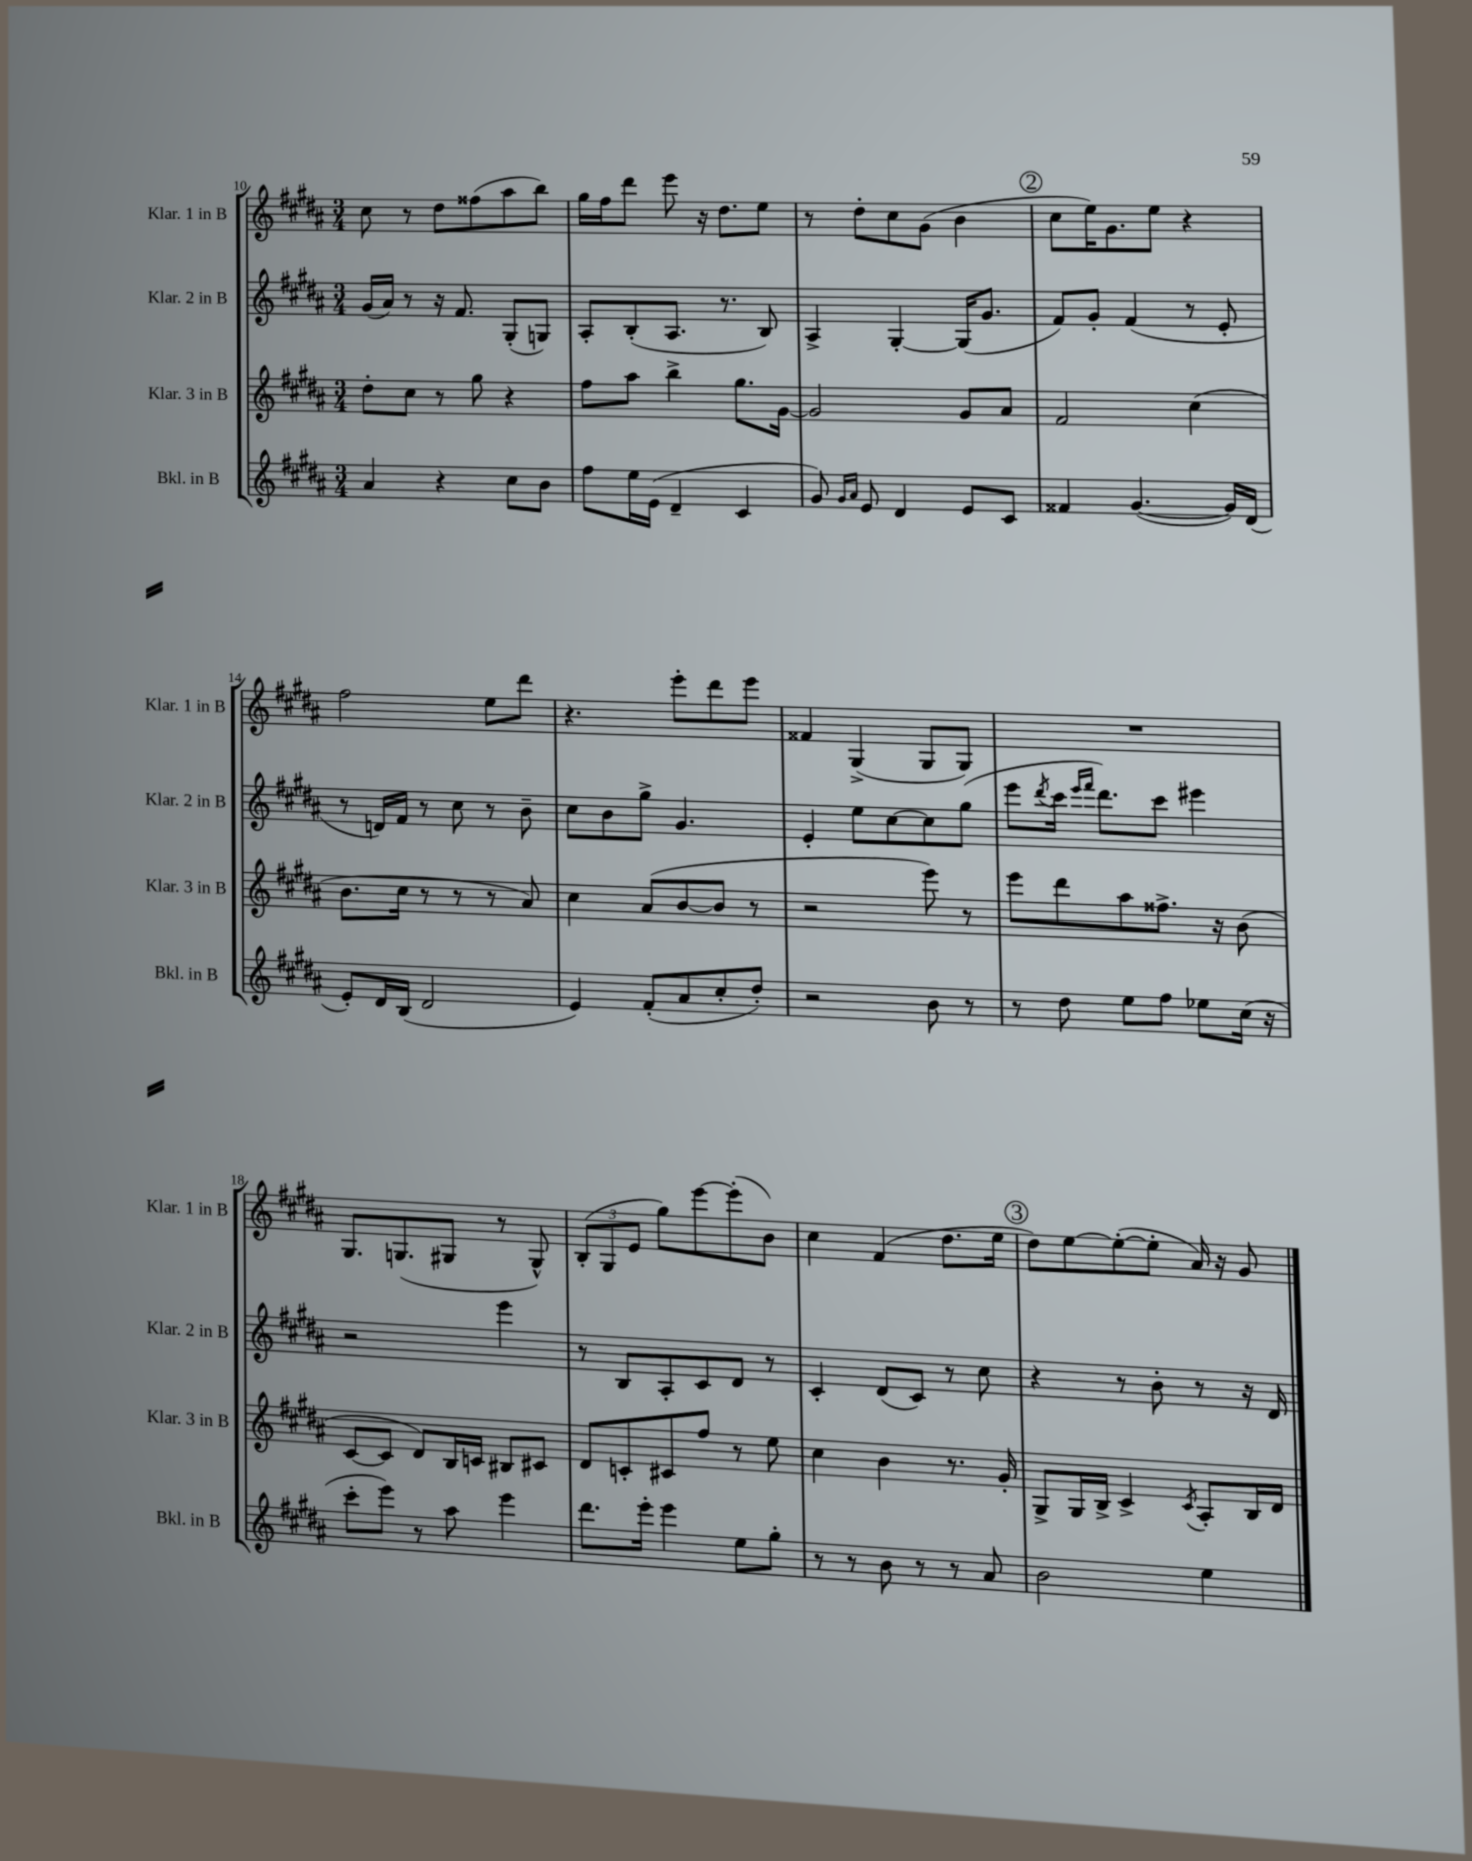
<<
\new StaffGroup <<
\new Staff = "s0" \with { instrumentName = "Klar. 1 in B" shortInstrumentName = "Klar. 1 in B" } {
    \clef treble \key b \major \numericTimeSignature \time 3/4
    cis''8 r8 dis''8 fisis''8( ais''8 b''8) |
    gis''16 fis''16 dis'''8 e'''8 r16 dis''8. e''8 |
    r8 dis''8-. cis''8 gis'8( b'4 |
    \mark \markup { \circle "2" } cis''8 e''16) gis'8. e''8 r4 |
    fis''2 e''8 dis'''8 |
    r4. e'''8-. dis'''8 e'''8 |
    fisis'4 gis4->( gis8 gis8) |
    R2. |
    gis8. g8.( gis8 r8 gis8-^) |
    \tuplet 3/2 { b8-.( gis8 e'8 } gis''8) e'''8~ e'''8-.( b'8) |
    cis''4 fis'4( dis''8. e''16 |
    \mark \markup { \circle "3" } dis''8) e''8~ e''8~-.( e''8-. ais'16) r16 gis'8 \bar "|." |
}
\new Staff = "s1" \with { instrumentName = "Klar. 2 in B" shortInstrumentName = "Klar. 2 in B" } {
    \clef treble \key b \major \numericTimeSignature \time 3/4
    gis'16( ais'16) r8 r16 fis'8. gis8-.( g8) |
    ais8-. b8-.( ais8. r8. b8) |
    ais4-> gis4~-. gis16( gis'8. |
    \mark \markup { \circle "2" } fis'8) gis'8-. fis'4( r8 e'8-. |
    r8 d'16) fis'16 r8 cis''8 r8 b'8-- |
    cis''8 b'8 gis''8-> gis'4. |
    e'4-. e''8 cis''8~ cis''8 gis''8( |
    e'''8 \acciaccatura { dis'''8 } cis'''16 \grace { e'''16 fis'''16 } dis'''8.) cis'''8 eis'''4 |
    r2 e'''4 |
    r8 b8 ais8-. cis'8 dis'8 r8 |
    cis'4-. dis'8( cis'8) r8 cis''8 |
    \mark \markup { \circle "3" } r4 r8 b'8-. r8 r16 dis'16 \bar "|." |
}
\new Staff = "s2" \with { instrumentName = "Klar. 3 in B" shortInstrumentName = "Klar. 3 in B" } {
    \clef treble \key b \major \numericTimeSignature \time 3/4
    dis''8-. cis''8 r8 gis''8 r4 |
    fis''8 ais''8 b''4-> gis''8. gis'16~ |
    gis'2 gis'8 ais'8 |
    \mark \markup { \circle "2" } fis'2 cis''4( |
    b'8. cis''16 r8 r8 r8 ais'8) |
    cis''4 ais'8( b'8~ b'8 r8 |
    r2 e'''8) r8 |
    e'''8 dis'''8 ais''8 fisis''8.-> r16 b'8( |
    cis'8~ cis'8 dis'8) b16 c'16 bis8 cis'8 |
    dis'8 c'8-. cis'8 fis''8 r8 e''8 |
    cis''4 b'4 r8. gis'16-. |
    \mark \markup { \circle "3" } gis8-> gis16 b16-> cis'4-> \acciaccatura { cis'8 } ais8-. b16 dis'16 \bar "|." |
}
\new Staff = "s3" \with { instrumentName = "Bkl. in B" shortInstrumentName = "Bkl. in B" } {
    \clef treble \key b \major \numericTimeSignature \time 3/4
    ais'4 r4 cis''8 b'8 |
    fis''8 e''16 e'16( dis'4-- cis'4 |
    gis'8) \grace { gis'16 ais'16 } e'8 dis'4 e'8 cis'8 |
    \mark \markup { \circle "2" } fisis'4 gis'4.~( gis'16) dis'16( |
    e'8-.) dis'16 b16( dis'2 |
    e'4) fis'8-.( ais'8 cis''8-. dis''8-.) |
    r2 b'8 r8 |
    r8 dis''8 e''8 fis''8 ees''8 cis''16( r16 |
    cis'''8-. e'''8) r8 ais''8 e'''4 |
    dis'''8. e'''16-. e'''4 e''8 gis''8-. |
    r8 r8 b'8 r8 r8 ais'8 |
    \mark \markup { \circle "3" } b'2 e''4 \bar "|." |
}
>>
>>
\layout { \context { \Score currentBarNumber = #10 } }
